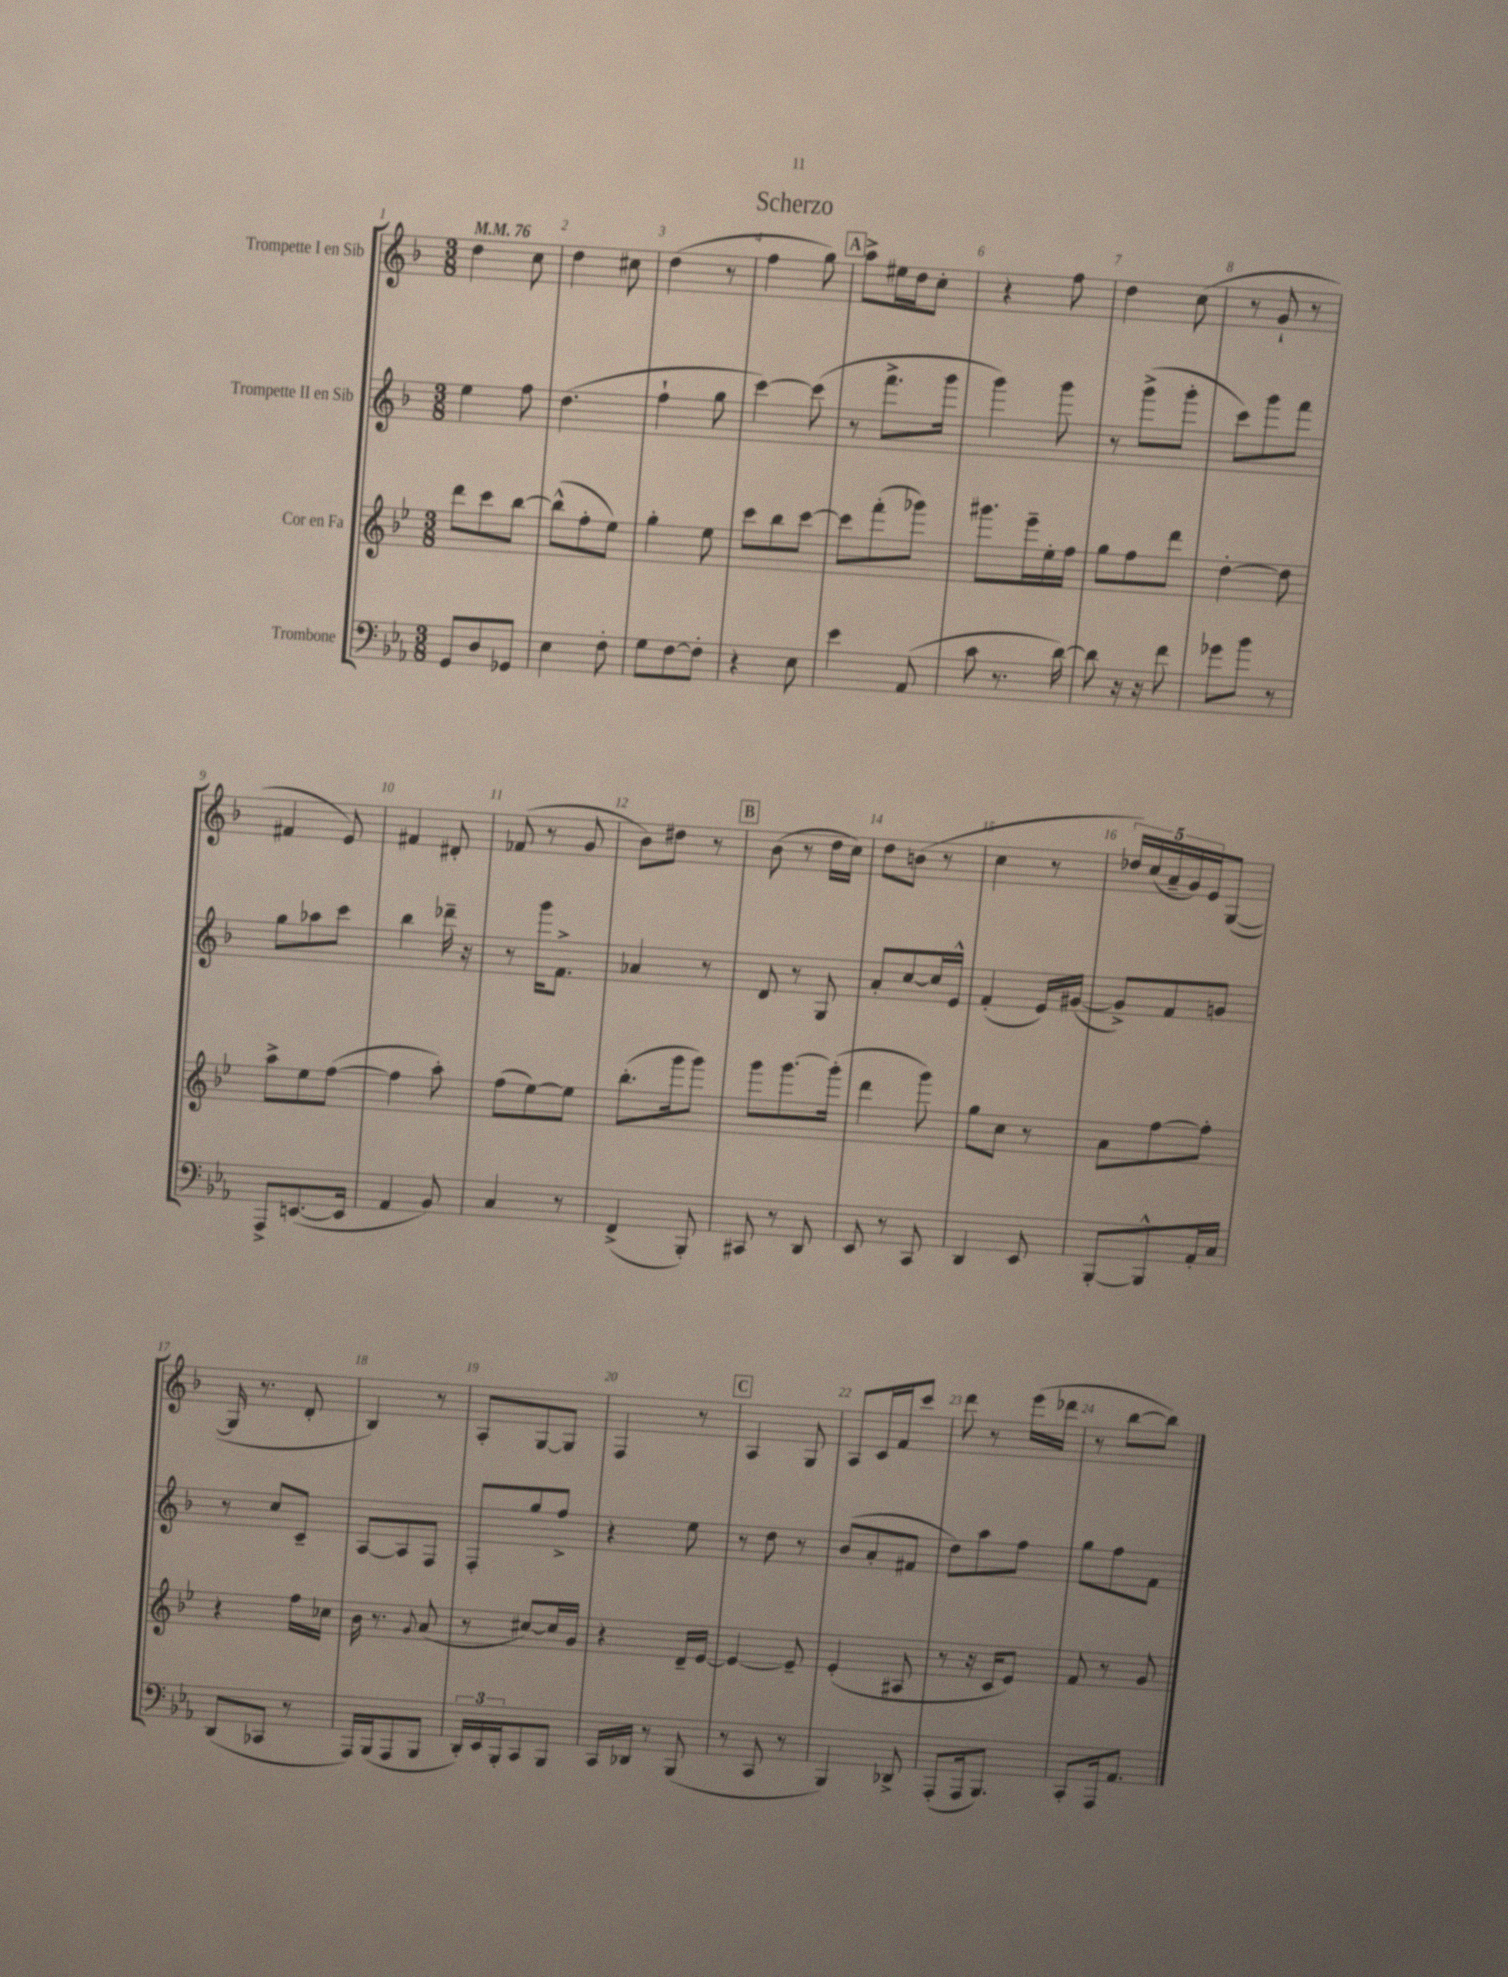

**kern	**kern	**kern	**kern
*staff4	*staff3	*staff2	*staff1
*clefF4	*clefG2	*clefG2	*clefG2
*k[b-e-a-]	*k[b-e-]	*k[b-]	*k[b-]
*M3/8	*M3/8	*M3/8	*M3/8
*MM76	*MM76	*MM76	*MM76
8GG/L	8ddd\L	4ee\	4dd\
8D/	8ccc\	.	.
8GG-/J	[8bb-\J	8ff\	8cc\
=	=	=	=
4E-\	(8bb-^^\]L	(4.dd\	4dd\
.	8ff'\	.	.
8F'\	8ee-\J)	.	8cc#\
=	=	=	=
8G\L	4gg'\	4ff`\	(4dd\
[8F\	.	.	.
8F'\]J	8ee-\	8gg\	8r
=	=	=	=
4r	8ccc\L	[4ccc\)	4ff\
.	8bb-\	.	.
8E-\	[8ccc\J	(8ccc\]	8gg\)
=	=	=	=
4e-\	8ccc\]L	8r	8aa^\L
.	(8fff'\	8.fff^\L	16ee#\L
.	.	.	16dd\J
(8AA-/	8ggg-\J)	.	8cc'\J
.	.	16ggg\Jk	.
=	=	=	=
8c\	8.ggg#\L	4ggg\)	4r
8.r	.	.	.
.	16eee-~\L	.	.
.	16ee-'\	8ggg\	8ff\
[16d\)	16ff\JJ	.	.
=	=	=	=
8d\]	8gg\L	8r	4dd\
16r	8ff\	(8ggg^\L	.
16r	.	.	.
8f\	8ddd\J	8ggg'\J	(8cc\
=	=	=	=
8g-\L	[4dd'\	8ccc\L)	8r
8b-\J	.	8ggg\	8g`/
8r	8dd\]	8fff\J	8r
=	=	=	=
8AAA-^/L	8aa^\L	8gg\L	4f#/
([8.EE/	8ee-\	8aa-\	.
.	([8ff\J	8ccc\J	8e/)
16EE/]Jk	.	.	.
=	=	=	=
4AA-/	4ff\]	4bb-\	4f#/
8BB-/)	8aa'\)	16ddd-~\	8d#'/
.	.	16r	.
=	=	=	=
4C/	(8ff\L	8r	(8f-/
.	[8ee-\)	16ggg\LK	8r
.	.	8.f^\J	.
8r	8ee-\]J	.	8g/
=	=	=	=
(4FF^/	(8.bb-'\L	4a-/	8b-\L)
.	.	.	8dd#\J
.	16ggg\k	.	.
8BBB-'/)	8ggg\J)	8r	8r
=	=	=	=
8CC#/	8ggg\L	8d/	(8b-\
8r	[8.ggg\	8r	8r
8DD/	.	8G/	16dd\LL
.	(16ggg'\]Jk	.	16cc\JJ)
=	=	=	=
8EE-/	4ddd\	8a'/L	8dd\L
8r	.	[8cc/	(8b\J
8CC/	8ggg\)	16cc/]L	8r
.	.	16e^^/JJ	.
=	=	=	=
4DD/	8gg\L	(4f'/	4cc\
.	8cc\J	.	.
8EE-/	8r	16e/LL)	8r
.	.	([16g#/JJ	.
=	=	=	=
[8BBB-'/L	8a\L	8g#^/]L)	20dd-/LL)
.	.	.	(20cc/
.	.	.	20a~/
8BBB-^^/]	[8ff\	8f/	.
.	.	.	20g/)
.	.	.	20e/J
16AA-'/L	8ff'\]J	8g/J	([8G/J
16C/JJ	.	.	.
=	=	=	=
(8DD/L	4r	8r	16G/]
.	.	.	8.r
8CC-/J	.	8cc/L	.
8r	16ff\LL	8c~/J	8d'/
.	16cc-\JJ	.	.
=	=	=	=
16AAA-/LL)	16b-\	[8A/L	4B-/)
(16BBB-/J	8.r	.	.
8AAA-/	.	8A/]	.
.	8qqg/	.	.
8BBB-/J	(8a/	8F/J	8r
=	=	=	=
24DD'/LL)	8r	8F'/L	8A'/L
24EE-/	.	.	.
24BBB-'/J	.	.	.
8CC/	[8cc#/L)	8gg/	[8G/
8BBB-/J	16cc#/]L	8ff^/J	8G/]J
.	16g/JJ	.	.
=	=	=	=
16CC/LL	4r	4r	4F/
16DD-/JJ	.	.	.
8r	.	.	.
(8BBB-/	16d~/LL	8ee\	8r
.	[16e-/JJ	.	.
=	=	=	=
8r	4e-/_	8r	4A/
8CC/	.	8dd\	.
8r	8e-~/]	8r	8G/
=	=	=	=
4BBB-/)	(4e-'/	(8b-/L	8A/L
.	.	8a'/	16c/L
.	.	.	16f/J
8DD-^/	8A#/	8f#/J	8ccc/J
=	=	=	=
(8AAA-'/L	8r	8dd\L)	8ddd\
16AAA-/k	16r	8aa\	8r
8.BBB-/J)	16c/LK	.	.
.	8e-/J)	8ff\J	(16eee\LL
.	.	.	16ddd-\JJ
=	=	=	=
8CC'/L	8f/	8gg\L	8r
16AAA-/k	8r	8ff\	[8bb-\L
8.AA-/J	.	.	.
.	8g/	8f\J	8bb-\]J)
==	==	==	==
*-	*-	*-	*-
